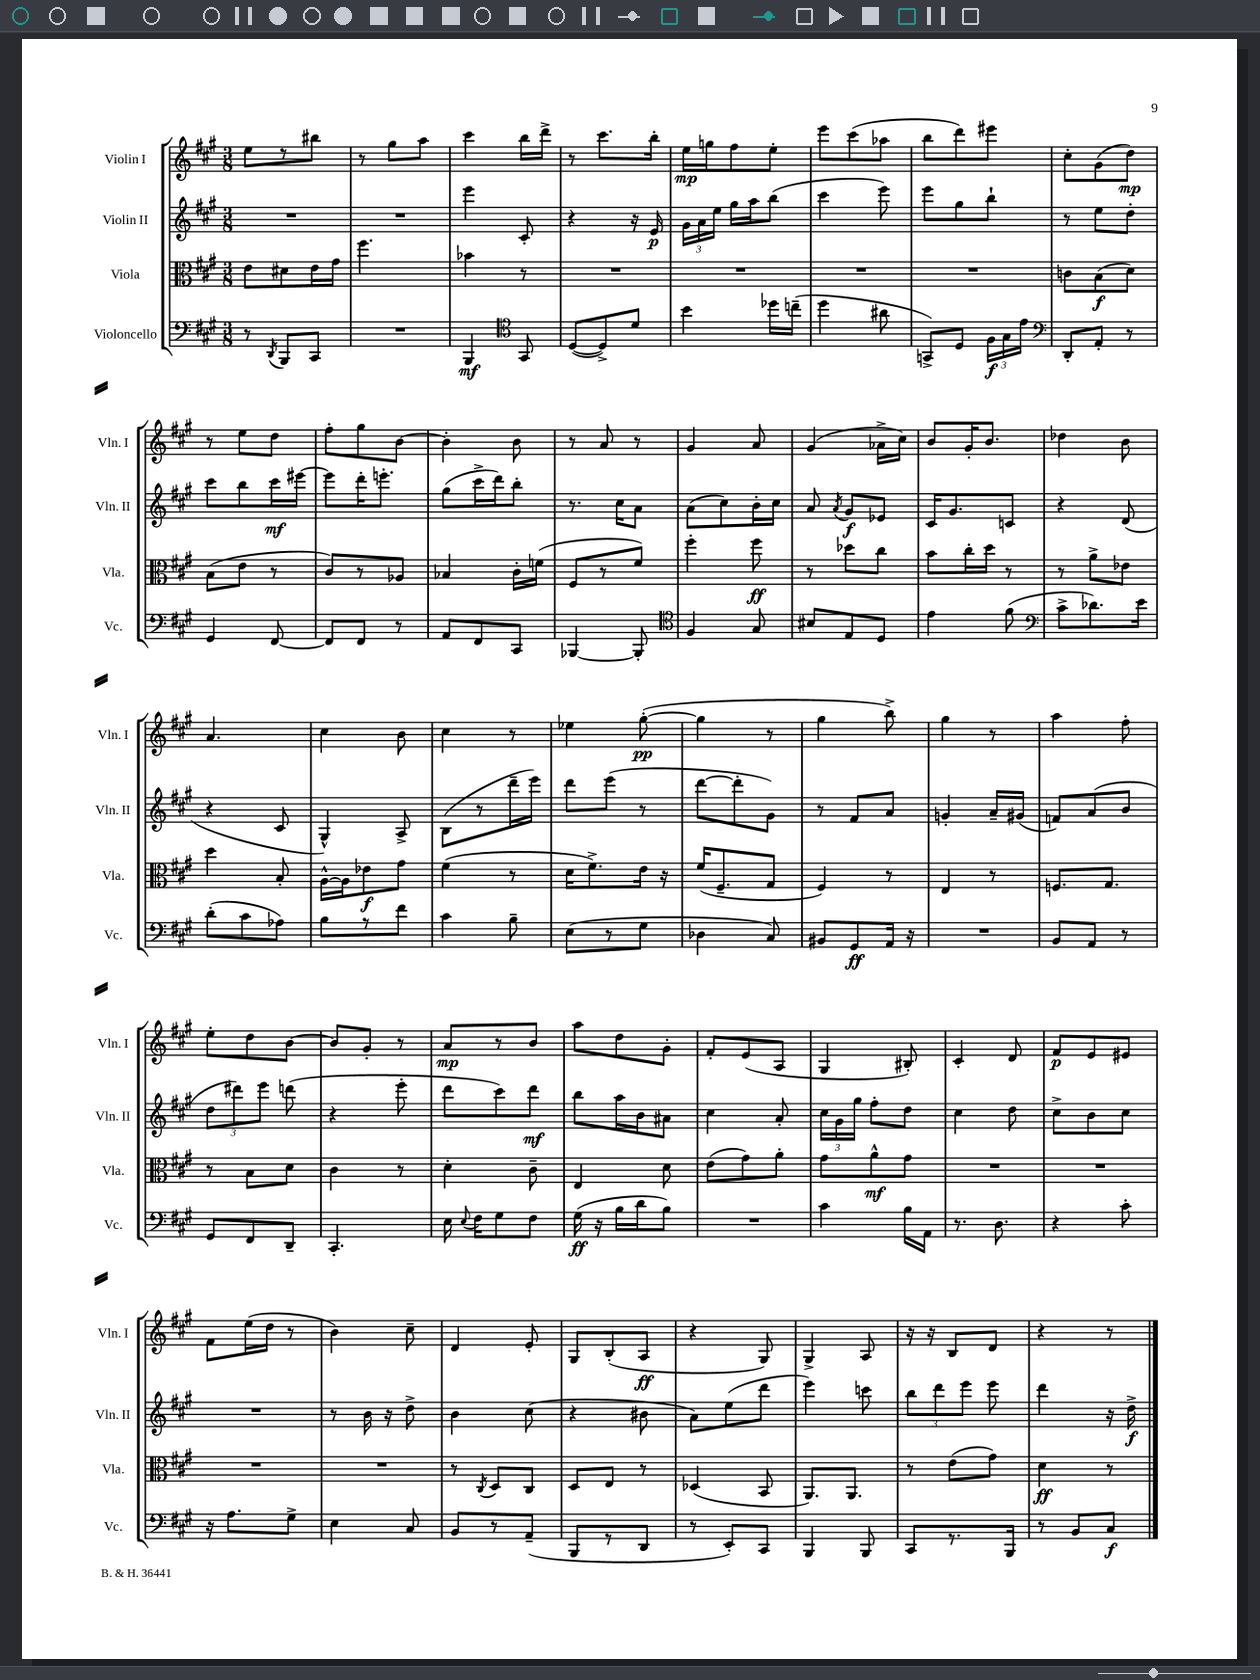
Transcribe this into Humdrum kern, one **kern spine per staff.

**kern	**kern	**kern	**kern
*staff4	*staff3	*staff2	*staff1
*clefF4	*clefC3	*clefG2	*clefG2
*k[f#c#g#]	*k[f#c#g#]	*k[f#c#g#]	*k[f#c#g#]
*M3/8	*M3/8	*M3/8	*M3/8
8r	8e\L	4.r	8ee\L
8qDD/	.	.	.
8BBB/L	8d#\	.	8r
8CC#/J	16e\L	.	8bb#\J
.	16g#\JJ	.	.
=	=	=	=
4.r	4.ff#\	4.r	8r
.	.	.	8gg#\L
.	.	.	8aa\J
=	=	=	=
4BBB/	4b-\	4eee\	4ccc#\
*clefC4	*	*	*
8GG#/	8r	8c#'/	16bb\LL
.	.	.	16ddd^\JJ
=	=	=	=
([8D/L	4.r	4r	8r
8D^/])	.	.	8.ccc#\L
8d/J	.	16r	.
.	.	16e/	16bb'\Jk
=	=	=	=
4b\	4.r	24g#\LL	16ee\LL
.	.	24a\	.
.	.	.	16gg\J
.	.	24ee\JJ	.
.	.	16gg#\LL	8ff#\
.	.	16aa\J	.
16dd-\LL	.	(8bb\J	8ee'\J
(16cc~\JJ	.	.	.
=	=	=	=
4dd\	4.r	4ccc#\	8eee\L
.	.	.	(8ccc#\
8a#\	.	8eee\)	8aa-\J
=	=	=	=
8GG^/L)	4.r	8eee\L	8bb\L
8D/J	.	8gg#\	8ddd\)
24F#\LL	.	8bb`\J	8eee#\J
24G#\	.	.	.
24e\JJ	.	.	.
=	=	=	=
*clefF4	*	*	*
8DD'/L	8c\L	8r	8cc#'\L
8AA'/J	(8B\	8ee\L	(8g#\
8r	8d\J)	8dd'\J	8dd\J)
=	=	=	=
4GG#/	(8B\L	8ccc#\L	8r
.	8e\J	8bb\	8ee\L
[8FF#/	8r	16ccc#\L	8dd\J
.	.	[16eee#\JJ	.
=	=	=	=
8FF#/]L	8c#/L)	8eee#\]L	8ff#'\L
8FF#/J	8r	16ddd'\K	8gg#\
.	.	8.eee'\J	.
8r	8A-/J	.	[8b\J
=	=	=	=
8AA/L	4B-/	(8gg#\L	4b'\]
8FF#/	.	16ccc#^\L	.
.	.	16ddd\J)	.
8CC#/J	16c#'\LL	8bb'\J	8b\
.	(16f\JJ	.	.
=	=	=	=
[4BBB-/	8F#/L	8.r	8r
.	8r	.	8a/
.	.	16cc#\LK	.
8BBB-'/]	8f#/J)	8a\J	8r
=	=	=	=
*clefC4	*	*	*
4F#/	4ff#'\	(8a\L	4g#/
.	.	8cc#\)	.
8G#/	8ff#\	16b'\L	8a/
.	.	16cc#\JJ	.
=	=	=	=
8B#/L	8r	8a/	(4g#/
.	.	8qa/	.
8E/	8dd-\L	8g#/L	.
8D/J	8cc#\J	8e-/J	16a-^\LL
.	.	.	16cc#\JJ)
=	=	=	=
4e\	8b\L	16c#/LK	8b/L
.	.	8.g#/	.
.	16cc#'\L	.	16g#'/K
.	16dd\JJ	.	8.b/J
(8f#\	8r	8c/J	.
=	=	=	=
*clefF4	*	*	*
8c#^\L	8r	4r	4dd-\
8.d-\)	8a^\L	.	.
.	8e-\J	(8d/	8b\
16e\Jk	.	.	.
=	=	=	=
(8d'\L	4dd\	4r	4.a/
8c#\	.	.	.
8A-\J)	8B'/	8c#/	.
=	=	=	=
8B\L	[16A^^\LL	4G#^^/)	4cc#\
.	16A\]J	.	.
8r	8e-\	.	.
8f#\J	8g#\J	8A^/	8b\
=	=	=	=
4c#\	(4f#\	(8B\L	4cc#\
.	.	8r	.
8B~\	8r	16ddd~\L	8r
.	.	16eee\JJ)	.
=	=	=	=
(8E\L	16d\LK	8ddd\L	4ee-\
.	8.f#^\)	.	.
8r	.	(8eee\J	.
8G#\J	16e\Jk	8r	([8gg#'\
.	16r	.	.
=	=	=	=
4D-\	(16f#/LK	[8ddd\L	4gg#\]
.	8.F#~/	.	.
.	.	8ddd'\]	.
8C#/)	8G#/J	8g#\J)	8r
=	=	=	=
8BB#/L	4F#/)	8r	4gg#\
8GG#/	.	8f#/L	.
16AA/Jk	8r	8a/J	8bb^\)
16r	.	.	.
=	=	=	=
4.r	4E/	4g'/	4gg#\
.	8r	16a~/LL	8r
.	.	(16g#/JJ	.
=	=	=	=
8BB/L	8.F/L	8f/L)	4aa\
8AA/J	.	(8a/	.
.	8.G#/J	.	.
8r	.	8b/J	8ff#'\
=	=	=	=
8GG#/L	8r	12dd\L	8ee'\L
.	.	12ddd#\)	.
8FF#/	8B\L	.	8dd\
.	.	12eee\J	.
8DD~/J	8d\J	(8ddd\	[8b\J
=	=	=	=
4.CC#'/	4c#\	4r	8b/]L
.	.	.	8g#'/J
.	8r	8eee'\	8r
=	=	=	=
16E\	4d'\	8ddd\L	8a/L
8qqE/	.	.	.
16F#\LK	.	.	.
8G#\	.	8ccc#\)	8r
8F#\J	8c#~\	8ddd\J	8b/J
=	=	=	=
(16G#\	4E/	8bb\L	8aa\L
16r	.	.	.
16B\LL	.	16aa\L	8dd\
16d\J	.	16b\J	.
8B\J)	8d\	8a#\J	8g#'\J
=	=	=	=
4.r	(8e\L	4cc#\	8f#'/L
.	8g#\)	.	(8e/
.	8a'\J	8a'/	8A/J
=	=	=	=
4c#\	8g#\L	24cc#\LL	4G#/
.	.	24g#\	.
.	.	24gg#\JJ	.
.	8a^^\	8ff#'\L	.
16B\LL	8g#\J	8dd\J	8B#'/)
16AA\JJ	.	.	.
=	=	=	=
8.r	4.r	4cc#\	4c#'/
8.D\	.	.	.
.	.	8dd\	8d/
=	=	=	=
4r	4.r	8cc#^\L	8f#/L
.	.	8b\	8e/
8c#'\	.	8cc#\J	8e#/J
=	=	=	=
16r	4.r	4.r	8f#\L
8.A\L	.	.	.
.	.	.	(16ee\L
.	.	.	16dd\JJ
8G#^\J	.	.	8r
=	=	=	=
4E\	4.r	8r	4b\)
.	.	16b\	.
.	.	16r	.
8C#/	.	8dd^\	8cc#~\
=	=	=	=
8BB/L	8r	4b\	4d/
.	8qC#/	.	.
8r	8D/L	.	.
(8AA~/J	8C#/J	(8cc#\	8e'/
=	=	=	=
8BBB/L	8D/L	4r	8G#/L
8r	8E/J	.	(8B'/
8DD/J	8r	8b#\	8A/J
=	=	=	=
8r	(4D-/	8a\L)	4r
8EE'/L)	.	(8ee\	.
8CC#/J	8BB/	8ddd\J	8G#/)
=	=	=	=
4BBB/	8.AA/L)	4eee\)	4G#^/
.	8.AA/J	.	.
8BBB/	.	8ccc\	8A/
=	=	=	=
8CC#/L	8r	12bb\L	16r
.	.	.	16r
.	.	12ddd\	.
8.r	(8e\L	.	8B/L
.	.	12eee\J	.
.	8g#\J)	8eee\	8d/J
16BBB/Jk	.	.	.
=	=	=	=
8r	4d\	4ddd\	4r
8BB/L	.	.	.
8C#/J	8r	16r	8r
.	.	16dd^\	.
==	==	==	==
*-	*-	*-	*-
